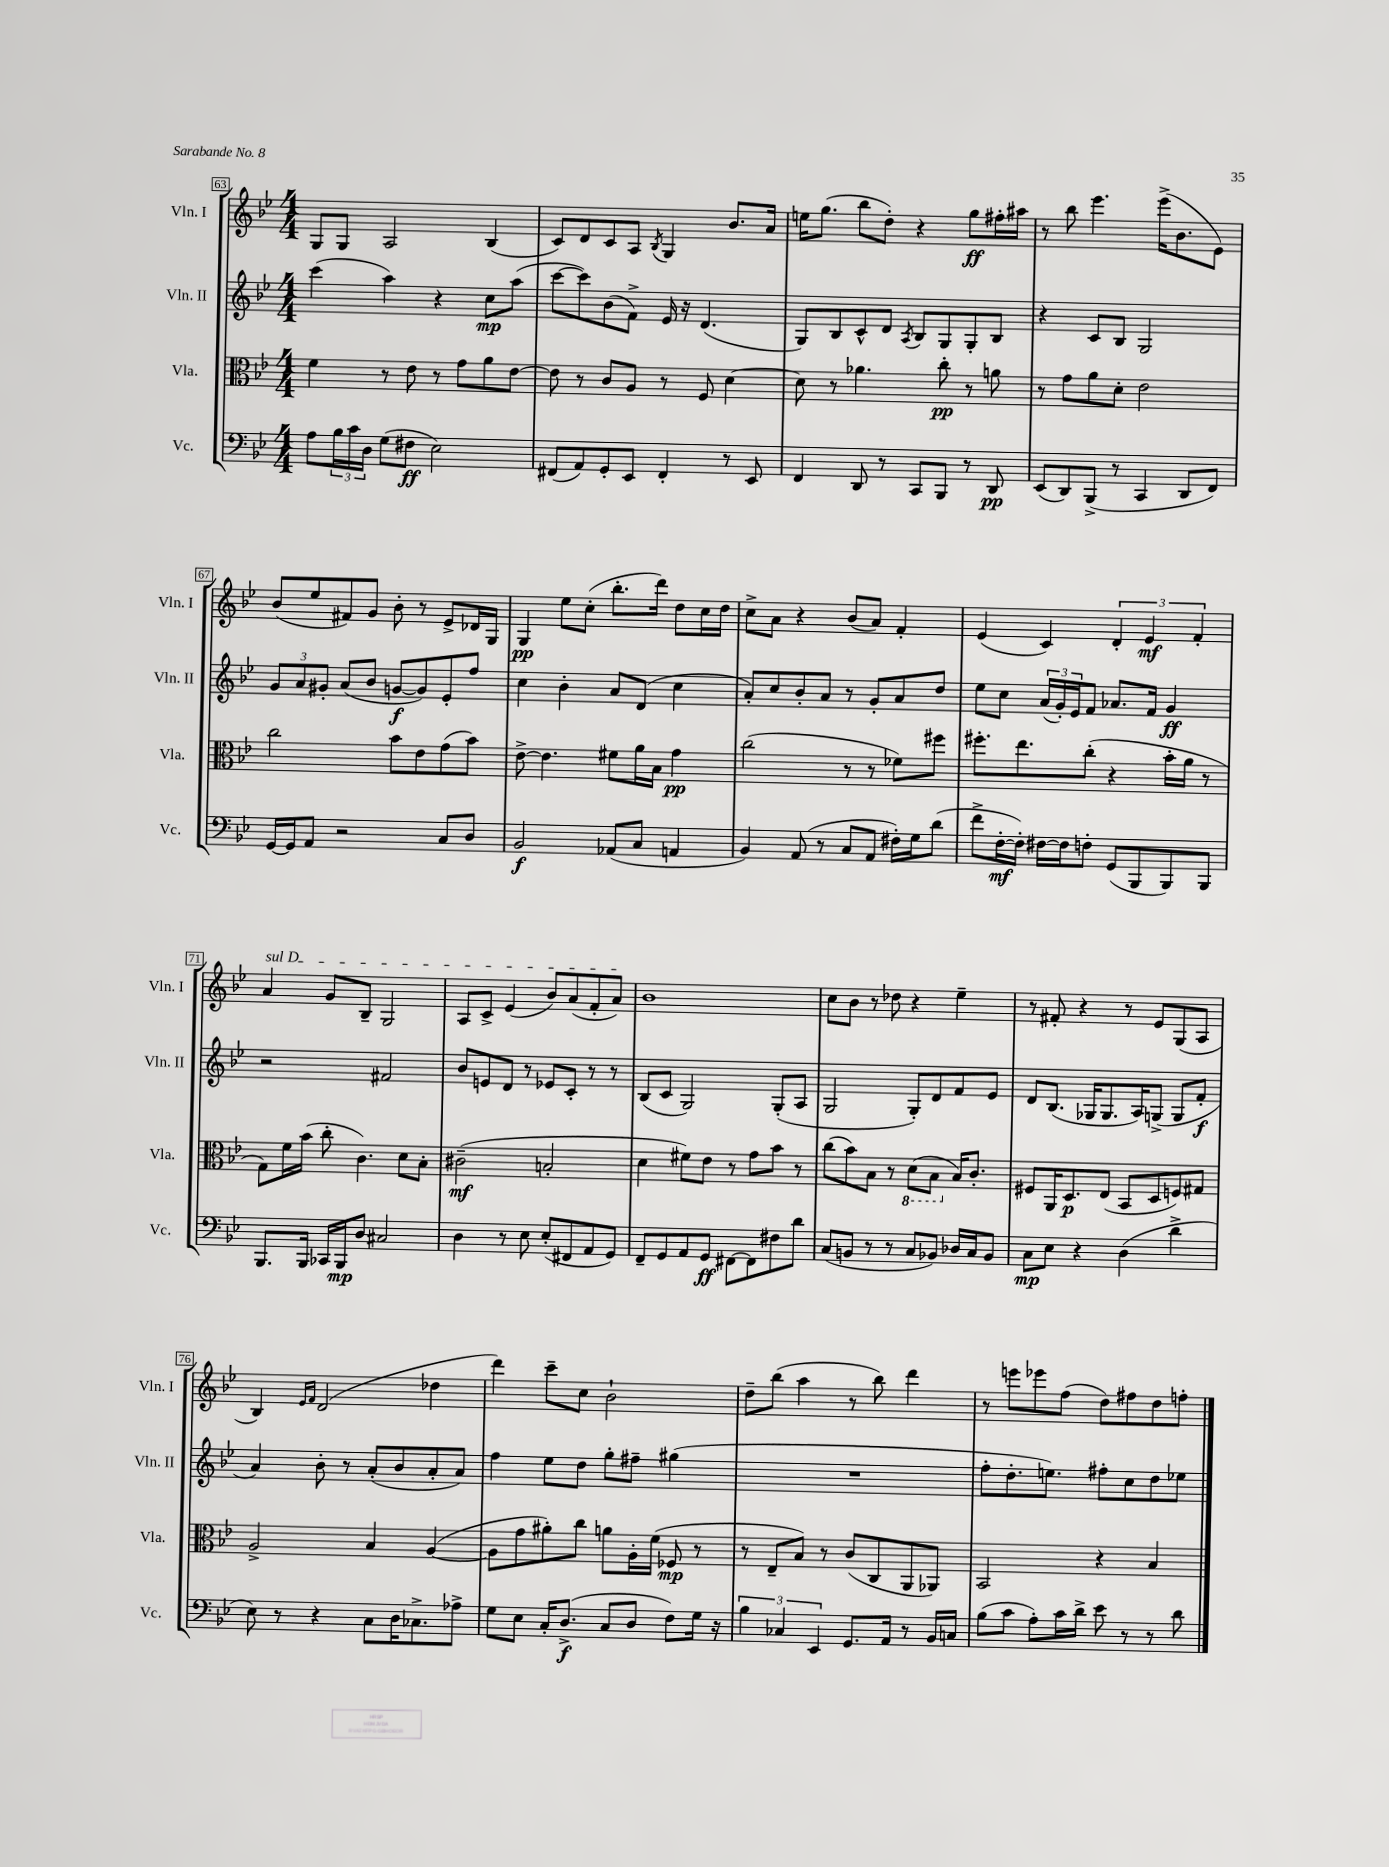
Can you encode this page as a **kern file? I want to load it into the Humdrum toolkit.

**kern	**kern	**kern	**kern
*staff4	*staff3	*staff2	*staff1
*clefF4	*clefC3	*clefG2	*clefG2
*k[b-e-]	*k[b-e-]	*k[b-e-]	*k[b-e-]
*M4/4	*M4/4	*M4/4	*M4/4
8A	4f	(4ccc	8G
24B-	.	.	8G
24c	.	.	.
24D	.	.	.
(8G	8r	4aa)	2A
8F#	8e-	.	.
2E-)	8r	4r	.
.	8g	.	.
.	8a	8cc	(4B-
.	[8e-	(8aa	.
=	=	=	=
(8FF#	8e-]	[8ccc	8c)
8AA)	8r	8ccc])	8d
8GG'	8c	(8b-	8c
8EE-	8A	8f^)	8A
.	.	.	8qB-
4FF#'	8r	16e-	4G
.	.	16r	.
.	8F	(4.d	.
8r	[4d	.	8.b-
8EE-	.	.	.
.	.	.	16a
=	=	=	=
4FF	8d]	8G)	16ee
.	.	.	(8.gg
.	8r	8B-	.
8DD	4.a-	8c^^	8bb-
8r	.	8d	8dd')
.	.	8qA	.
8CC	.	8B-	4r
8BBB-	8cc'	8G	.
8r	8r	8G'	8gg
8DD	8a	8B-	16ff#'
.	.	.	16aa#
=	=	=	=
(8EE-	8r	4r	8r
8DD)	8g	.	8bb-
(8BBB-^	8a	8c	4.eee-
8r	8d'	8B-	.
4CC	2e-	2G	.
.	.	.	(16eee-^
.	.	.	8.b-
8DD	.	.	.
8FF)	.	.	8e-)
=	=	=	=
[16GG	2cc	12g	(8b-
16GG]	.	.	.
.	.	12a	.
8AA	.	.	8ee-
.	.	12g#'	.
2r	.	(8a	8f#)
.	.	8b-	8g
.	8b-	[8g	8b-'
.	8e-	8g])	8r
8C	(8g	8e-'	8e-^
8D	8b-)	8ff	16d-
.	.	.	16G
=	=	=	=
2BB-	[8e-^	4cc	4G
.	4.e-]	.	.
.	.	4b-'	8ee-
.	.	.	(8cc'
(8AA-	8f#	8a	8.bb-'
8C	16a	(8d	.
.	16B-	.	16ddd)
4AA	4g	4cc	8dd
.	.	.	16cc
.	.	.	16dd
=	=	=	=
4BB-)	(2cc	8a')	8cc^
.	.	8cc	8a
(8AA	.	8b-'	4r
8r	.	8a	.
8C	8r	8r	(8b-
8AA	8r	8g'	8a)
16F#')	8f-)	8a	4f'
16G	.	.	.
(8d	8ff#	8dd	.
=	=	=	=
8f^	8.ff#'	8ee-	(4e-
[16F'	.	8cc	.
16F'])	8.ee-	.	.
[16F#	.	(24a	4c)
.	.	24g')	.
16F#]	.	.	.
.	.	24e-	.
8F'	(8cc'	8f	.
(8GG	4r	8.a-	6d'
8BBB-	.	.	.
.	.	.	6e-
.	.	16f	.
8BBB-)	16b-'	4g	.
.	16a	.	.
.	.	.	6f'
8BBB-	8r	.	.
=	=	=	=
8.BBB-	8G)	2r	4a
.	16f	.	.
16BBB-	(16b-	.	.
16CC-	8cc'	.	8g
16BBB-	.	.	.
8D	4.c)	.	8B-~
2C#	.	2f#	2G
.	8d	.	.
.	8B-'	.	.
=	=	=	=
4D	(2c#~	8b-	8A
.	.	8e	8c^
8r	.	8d	(4e-
8E-	.	8r	.
(8E-'	2B'	8e-	8b-)
8FF#	.	8c'	(8a
8AA	.	8r	8f'
8GG)	.	8r	8a)
=	=	=	=
8FF~	4d	(8B-	1b-
8GG	.	8c	.
8AA	8f#)	2G)	.
8GG	8e-	.	.
[8FF#	8r	.	.
8FF#]	8g	.	.
8F#	8b-	(8G'	.
8d	8r	8A	.
=	=	=	=
(8C	(8cc	2G	8cc
8BB	8b-)	.	8b-
8r	8B-	.	8r
8r	8r	.	8dd-
8C	(8D	8G')	4r
8BB-)	8BB-	8d	.
16D-	16B-)	8f	4ee-~
16C	8.c'	.	.
8BB-	.	8e-	.
=	=	=	=
8C	8F#	8d	8r
8E-	16AA	(8.B-	8f#'
.	8.D	.	.
4r	.	.	4r
.	.	16G-	.
.	(8E-	8.G-	.
(4D	8BB-	.	8r
.	.	16A)	.
.	8D	(8G^	8e-
4d^	8F)	8G	(8G
.	8G#	8f'	8A
=	=	=	=
8E-)	2A^	4a)	4B-)
8r	.	.	.
.	.	.	16qqe-
.	.	.	16qqf
4r	.	8b-'	(2d
.	.	8r	.
8C	4B-	(8a'	.
16D	.	8b-	.
8.C-^	.	.	.
.	([4A	8a'	4dd-
8A-^	.	8a)	.
=	=	=	=
8G	8A]	4ff	4ddd)
8E-	8g	.	.
16C'	8a#')	8ee-	8ccc~
(8.D^	.	.	.
.	8cc	8dd	8cc
8C	8a	8gg'	2b-`
8D	16A'	8ff#~	.
.	(16f	.	.
8F)	8F-	(4gg#	.
16G	8r	.	.
16r	.	.	.
=	=	=	=
6B-	8r	1r	8dd~
.	8E-~	.	(8bb-
6C-	.	.	.
.	8B-)	.	4aa
6EE-	.	.	.
.	8r	.	.
8.GG	(8c	.	8r
.	8C	.	8bb-)
16AA	.	.	.
8r	8AA	.	4ddd
16BB-	8AA-)	.	.
16C	.	.	.
=	=	=	=
(8B-	2BB-	8ff'	8r
8c	.	8.dd'	8eee
8A')	.	.	8eee-
.	.	8.ee)	.
16c	.	.	(8ff
16d^	.	.	.
8e-	4r	8ff#'	8dd)
8r	.	8cc	8ff#
8r	4B-	8dd	8dd
8d	.	8ee-	8ff'
==	==	==	==
*-	*-	*-	*-
